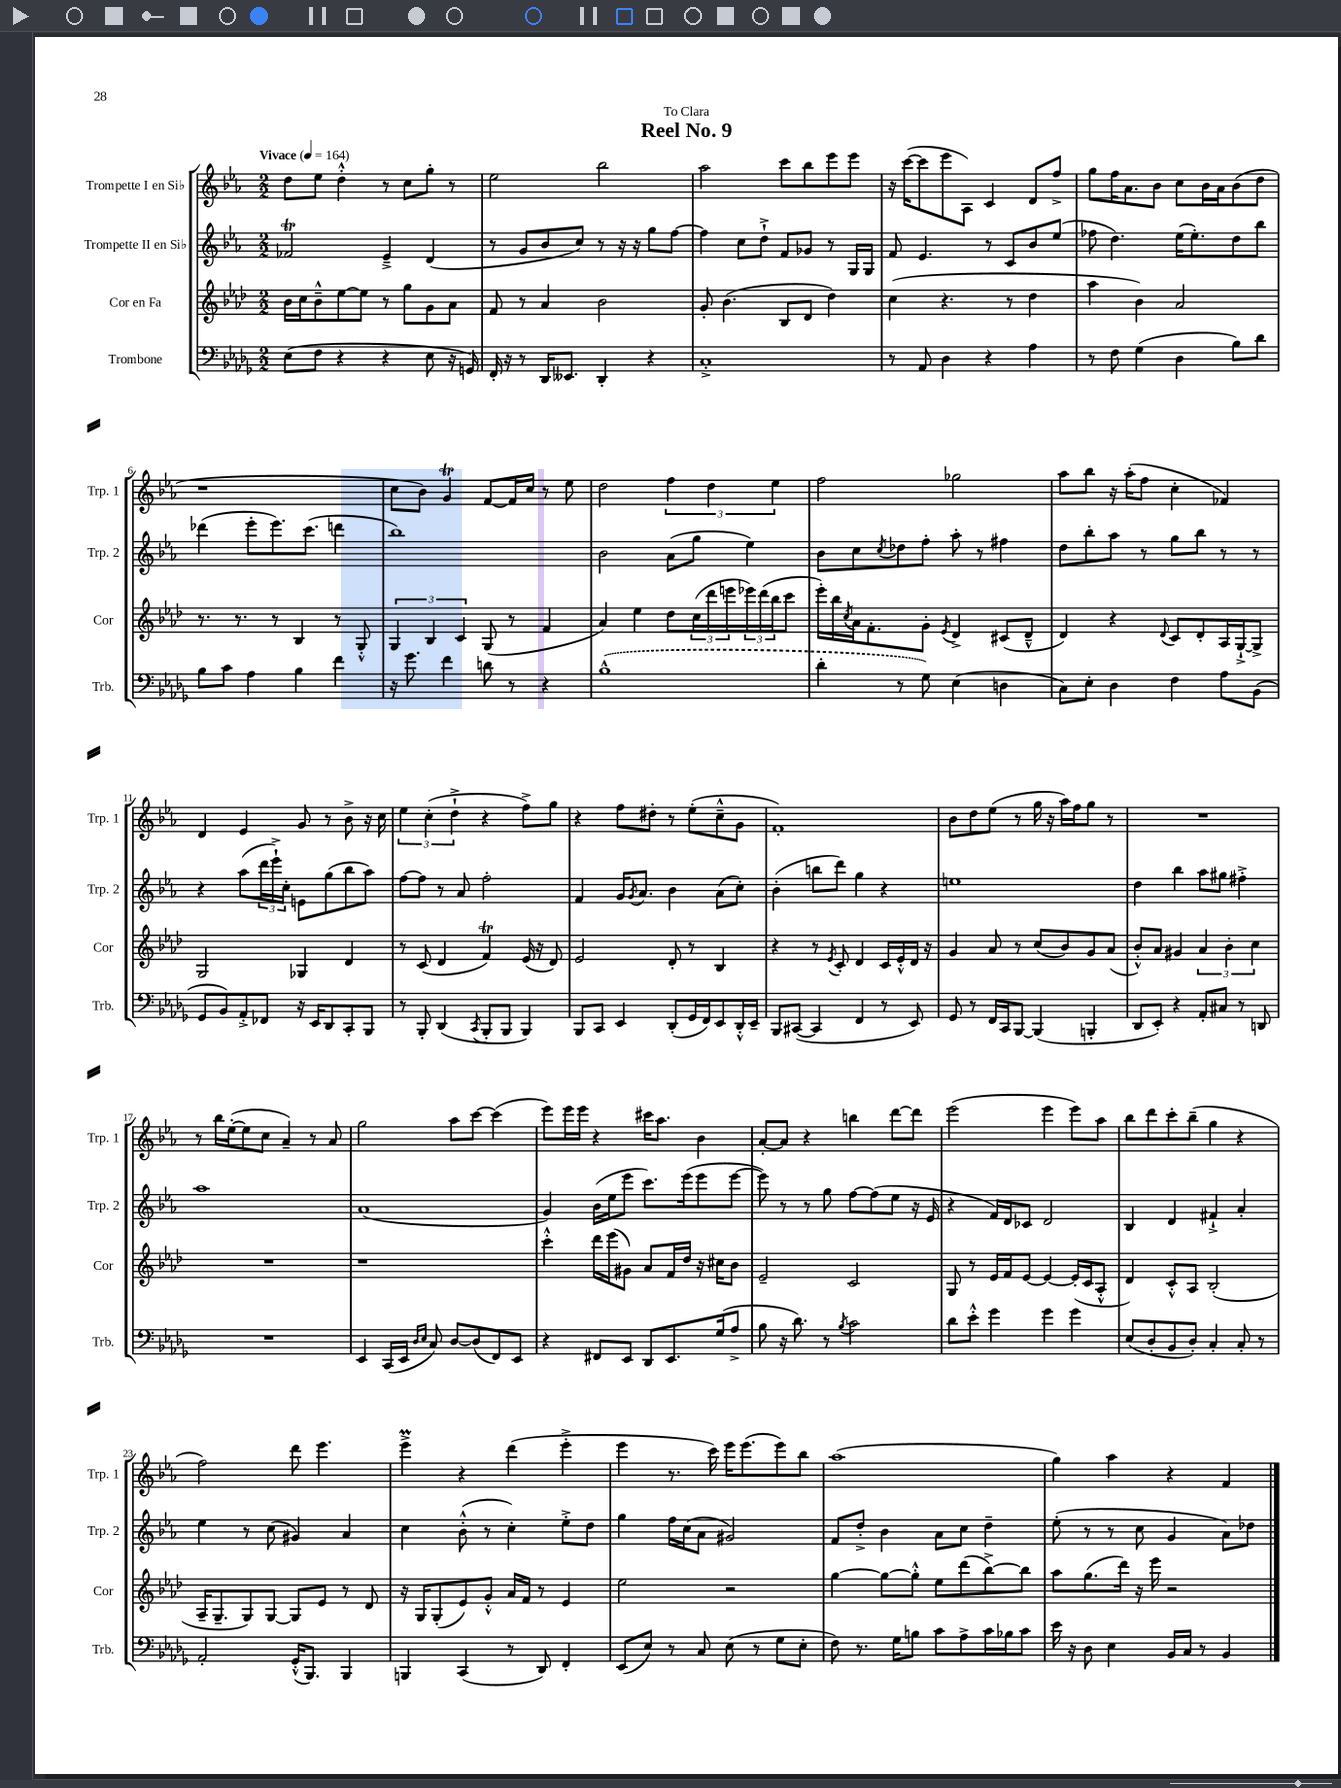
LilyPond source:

\header { title = "Reel No. 9" dedication = "To Clara" }
<<
\new StaffGroup <<
\new Staff = "s0" \with { instrumentName = "Trompette I en Sib" shortInstrumentName = "Trp. 1" } {
    \clef treble \key ees \major \numericTimeSignature \time 2/2 \tempo "Vivace" 4 = 164
    d''8 ees''8 d''4-.-^ r8 c''8 g''8-. r8 |
    ees''2 bes''2 |
    aes''2 c'''8 bes''8 ees'''8 ees'''8 |
    r16 c'''16~( c'''8 ees'''8 aes8) c'4 d'8 f''8-> |
    g''8 f''16 aes'8. bes'8 c''8 bes'16 aes'16 bes'8( d''8 |
    r1 |
    c''8 bes'8) g'4\trill f'8~ f'16 c''16 r8 ees''8 |
    d''2 \tuplet 3/2 { f''4 d''4 ees''4 } |
    f''2 ges''2 |
    aes''8 bes''8 r16 aes''16-.( f''8 c''4-. fes'4) |
    d'4 ees'4 g'8 r8 bes'8-> r16 c''16 |
    \tuplet 3/2 { ees''4 c''4-.( d''4-!-> } r4 f''8->) g''8 |
    r4 f''8 dis''8-. r8 ees''8-.( c''8---^ g'8 |
    f'1-.) |
    bes'8 d''8 ees''8( r8 g''16 r16 aes''16) f''16 g''8 r8 |
    R1 |
    r8 bes''16 ees''16~-.( ees''8 c''8 aes'4--) r8 aes'8 |
    g''2 aes''8 c'''8~ c'''4( |
    ees'''8) ees'''16 ees'''16 r4 cis'''16 aes''8. bes'4 |
    aes'8~-. aes'8 r4 b''4 d'''8~ d'''8 |
    ees'''2( ees'''4 ees'''8) aes''8 |
    bes''8 d'''8 c'''8-. bes''8--( g''4 r4 |
    f''2) d'''8 ees'''4. |
    ees'''4->\prall r4 d'''4( ees'''4-.-> |
    ees'''4 r8. c'''16) ees'''16 ees'''8.( ees'''8) bes''8 |
    aes''1( |
    g''4) aes''4 r4 f'4 \bar "|." |
}
\new Staff = "s1" \with { instrumentName = "Trompette II en Sib" shortInstrumentName = "Trp. 2" } {
    \clef treble \key ees \major \numericTimeSignature \time 2/2
    fes'2\trill ees'4---> d'4( |
    r8 g'8 bes'8 c''8) r8 r16 r16 g''8 f''8~ |
    f''4 c''8 d''8-!-> f'8 ges'8 r8 g16 g16 |
    f'8 ees'4. r8 c'8 bes'8 ees''8( |
    fes''8 d''4.) ees''16( ees''8.-.) d''8 bes''8 |
    des'''4( ees'''8-. ees'''8.) c'''8.( d'''4 |
    bes''1) |
    bes'2 aes'8( g''8 ees''4) |
    bes'8 c''8 \acciaccatura { c''8 } des''8 f''8-. aes''8-. r8 fis''4 |
    d''8 bes''8-. aes''8 r8 g''8 bes''8 r8 r8 |
    r4 aes''8( \tuplet 3/2 { d'''16 ees'''16-!->) c''16-. } e'8 g''8( bes''8 aes''8) |
    f''8~ f''8 r8 aes'8 f''2-. |
    f'4 g'16 \acciaccatura { g'8 } aes'8. bes'4 aes'8( c''8-.) |
    bes'4-.( b''8 d'''8) g''4 r4 |
    e''1 |
    d''4 bes''4 aes''8 gis''8 fis''4-.-> |
    aes''1 |
    aes'1( |
    g'4) bes'16( ees''16 ees'''8 c'''8.) ees'''16( ees'''8 ees'''8~ |
    ees'''8) r8 r8 g''8 f''8~ f''8( ees''8 r16 ees'16 |
    r4 f'16) d'16 ces'8 d'2 |
    bes4 d'4 fis'4-!-> aes'4-. |
    ees''4 r8 c''8( gis'4) aes'4 |
    c''4 bes'8-.-^( r8 c''4-.) ees''8-.-> d''8 |
    g''4 f''16 c''16( aes'8 gis'2) |
    f'8 d''8-.-> bes'4 aes'8 c''8 d''4-- |
    ees''8-.( r8 r8 c''8 g'4 aes'8) des''8 \bar "|." |
}
\new Staff = "s2" \with { instrumentName = "Cor en Fa" shortInstrumentName = "Cor" } {
    \clef treble \key aes \major \numericTimeSignature \time 2/2
    bes'16 c''16 bes'8---^ ees''8~ ees''8 r8 g''8 g'8 aes'8 |
    f'8 r8 aes'4 bes'2 |
    g'8-. bes'4.( bes8 des'8 des''4) |
    c''4( r4. r8 des''4 |
    aes''4 bes'4) aes'2 |
    r8. r8. r8 bes4 r8 g8-.-^ |
    \tuplet 3/2 { g4 bes4 c'4 } g8( r8 f'4 |
    aes'4) ees''4 des''8 \tuplet 3/2 { c''16( des'''16 e'''16 } \tuplet 3/2 { ees'''16) des'''16( bes''16 } c'''8 |
    ees'''16-.) bes''16 \acciaccatura { c''8 } aes'16 f'8.-. g'8-. \acciaccatura { ees'8 } des'4-> cis'8( des'8---^ |
    des'4) r4 \appoggiatura { des'8 } c'8 des'8-. aes16 g16~-!-> g8-> |
    g2 ges4 des'4 |
    r8 c'8( des'4 f'4\trill) ees'16( r16 des'8) |
    ees'2 des'8-. r8 bes4 |
    r4 r8 \acciaccatura { ees'8 } c'8-. des'4 c'16 ees'16-.-^ des'16 r16 |
    g'4 aes'8 r8 c''8( bes'8) g'8 aes'8( |
    bes'8-.-^) aes'8 gis'4 \tuplet 3/2 { aes'4 bes'4-. c''4 } |
    R1 |
    r1 |
    c'''4-.-^ des'''16 ees'''16( gis'8) aes'8 f'16 des''16 r16 cis''16 bes'8 |
    ees'2-- c'2 |
    g8 r8 ees'16 f'16 ees'8~ ees'4~ ees'16-.( c'16 aes8-.-^ |
    des'4) c'8-.-^ aes8 bes2-.( |
    aes16-- g8.-- g8) g8~ g8 ees'8 r8 des'8 |
    r16 g16 g8-.( ees'8) g'8-.-^ aes'16 f'16 r8 ees'4 |
    ees''2 r2 |
    g''4~ g''8~ g''8-.-^ ees''8 des'''8( bes''8~->) bes''8 |
    aes''8 g''8.( des'''16) r16 ees'''16 r2 \bar "|." |
}
\new Staff = "s3" \with { instrumentName = "Trombone" shortInstrumentName = "Trb." } {
    \clef bass \key des \major \numericTimeSignature \time 2/2
    ees8( f8 r4 r4 ees8 r16 g,16) |
    f,16-. r16 r8 des,16 eeses,8. des,4-. r4 |
    c1-.-> |
    r8 aes,8 des4 r4 aes4 |
    r8 f8 ges4( des4 bes8) des'8 |
    bes8 c'8 aes4 bes4 f'4 |
    r16 ges'8. f'4 d'8 r8 r4 |
    \once \slurDashed bes1-^( |
    des'4-. r8 ges8) ees4( d4 |
    c8) ees8-. des4 f4 aes8 bes,8( |
    ges,8 bes,8) aes,8-.-> fes,8 r16 ees,16 des,8 c,8-. bes,,8 |
    r8 bes,,8-. des,4( \acciaccatura { c,8 } bes,,8-. bes,,8 bes,,4) |
    bes,,8 c,8 ees,4 des,8-.( ges,16 f,16) ees,8 des,16-.-^ ees,16-- |
    bes,,8 cis,8~( cis,4 f,4 r8 ees,8) |
    ges,8 r8 f,16 c,16 bes,,8~ bes,,4( b,,4-. |
    des,8 ees,8-.) r4 aes,8-. cis8 r8 d,8 |
    R1 |
    ees,4 c,16( ees,16 \grace { des16 ees16 } c8) des8~ des8( f,8) ees,8 |
    r4 fis,8 ees,8 des,8 ees,8. ges16( aes8-> |
    bes8 r16 des'8.) r8 \acciaccatura { bes8 } c'2 |
    des'8 ees'8-.-^ ges'4 ges'4 ges'4 |
    ees8( des8-. bes,8 des8-.) c4-. c8-. r8 |
    aes,2-. ges,16-.-^( bes,,8.) bes,,4 |
    b,,4 c,4( r8 des,8) f,4-. |
    ees,8( ees8) r8 c8 ees8( r8 ges8 ees8-. |
    f8) r8. ges16 b8 c'8 aes8-> c'16 bes16 c'8 |
    ees'16 r16 des8 ees4 bes,16 c16 r8 bes,4 \bar "|." |
}
>>
>>
